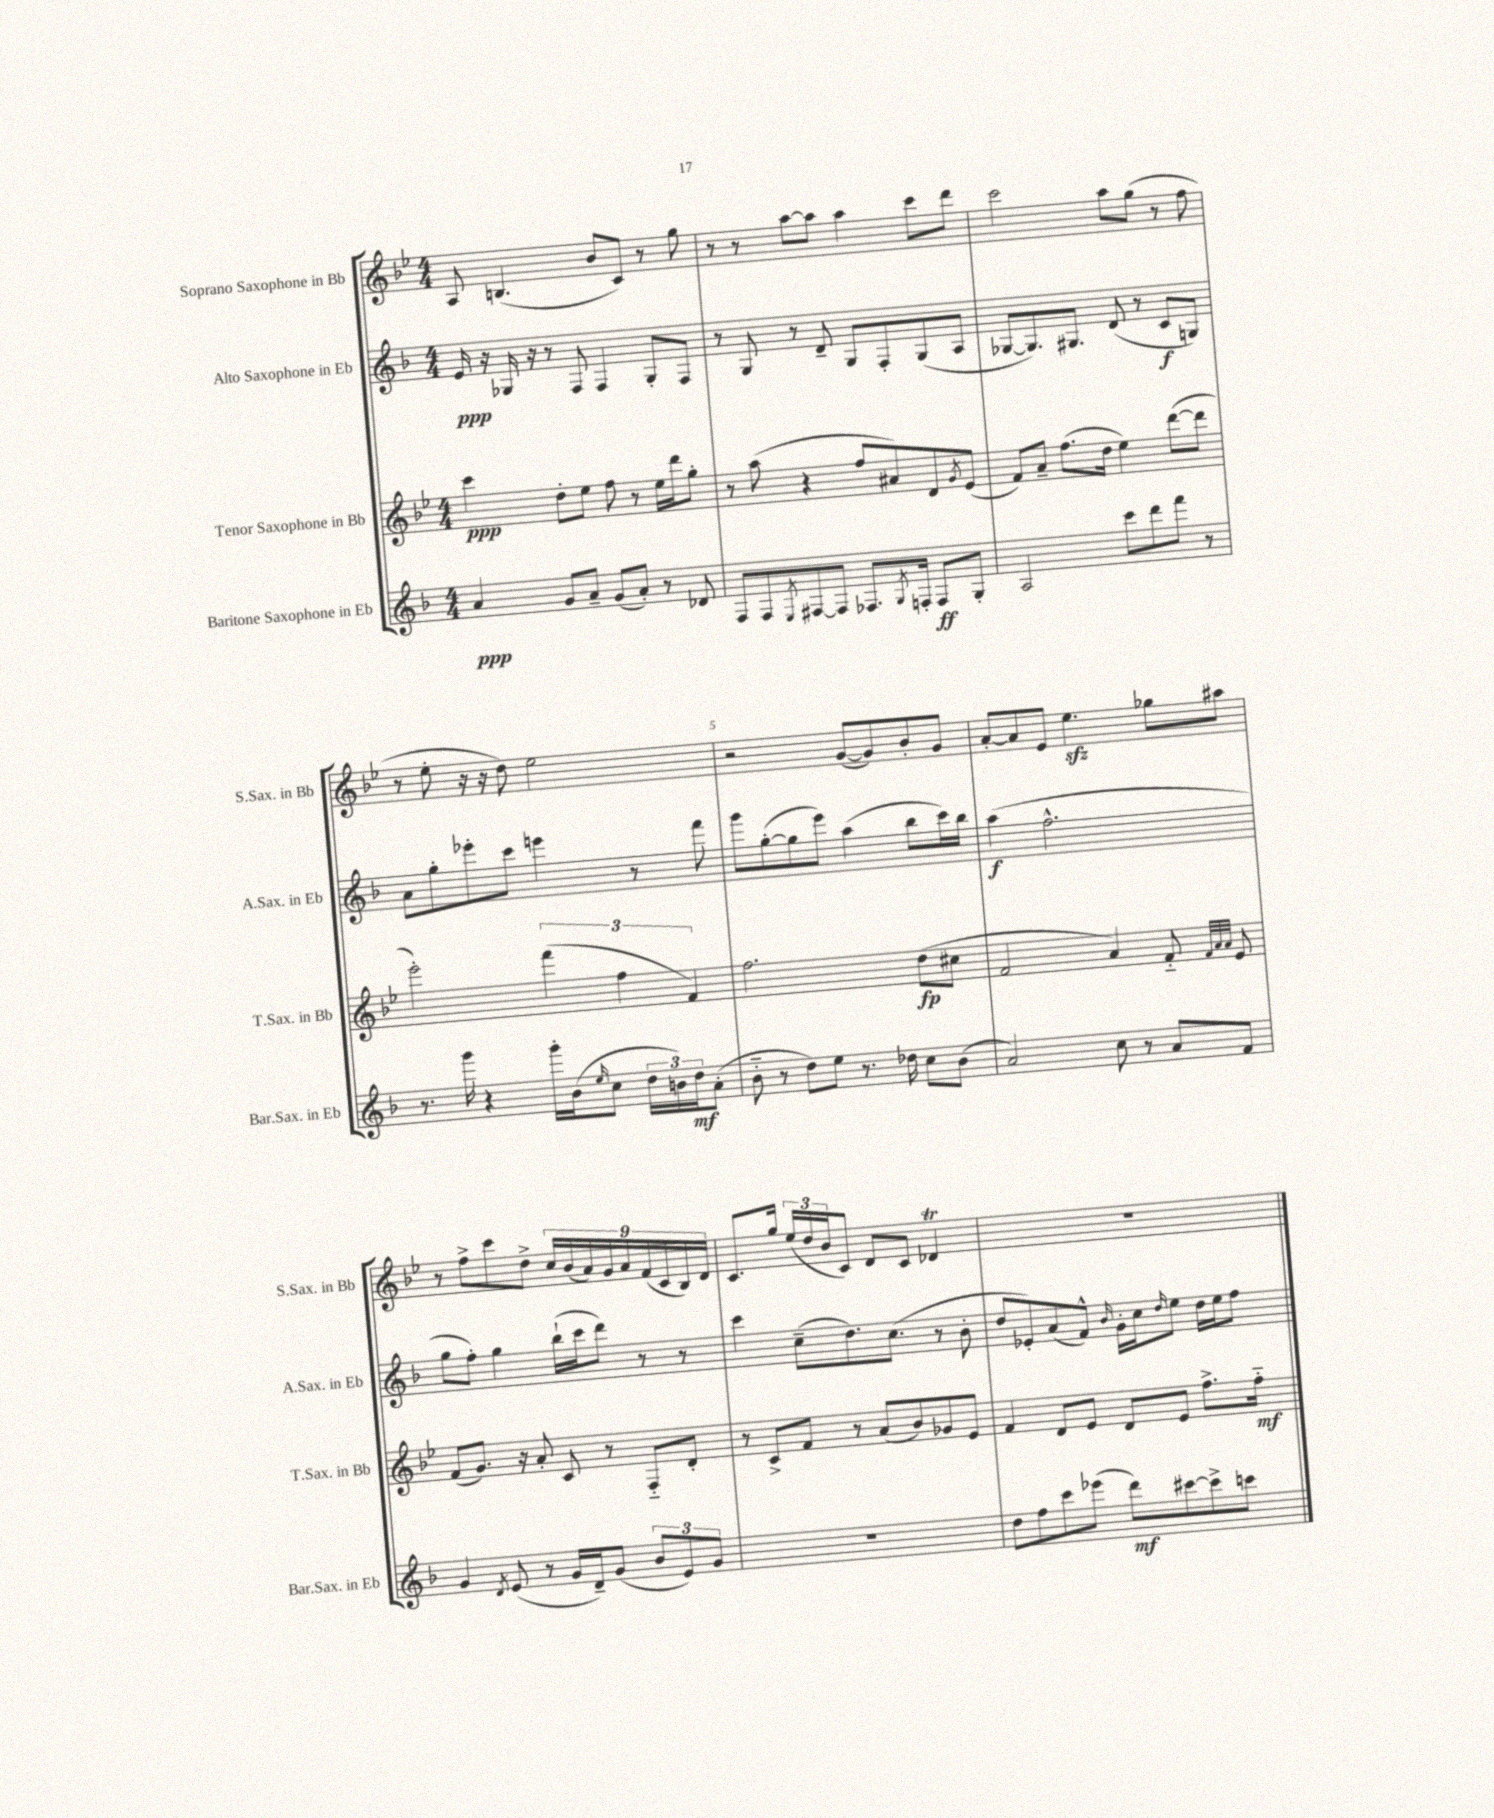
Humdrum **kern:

**kern	**dynam	**kern	**dynam	**kern	**dynam	**kern
*part4	*part4	*part3	*part3	*part2	*part2	*part1
*staff4	*staff4	*staff3	*staff3	*staff2	*staff2	*staff1
*I"Baritone Saxophone in Eb	*	*I"Tenor Saxophone in Bb	*	*I"Alto Saxophone in Eb	*	*I"Soprano Saxophone in Bb
*I'Bar.Sax. in Eb	*	*I'T.Sax. in Bb	*	*I'A.Sax. in Eb	*	*I'S.Sax. in Bb
*clefG2	*	*clefG2	*	*clefG2	*	*clefG2
*k[b-]	*	*k[b-e-]	*	*k[b-]	*	*k[b-e-]
*M4/4	*	*M4/4	*	*M4/4	*	*M4/4
=1	=1	=1	=1	=1	=1	=1
4a/	ppp	4ccc\	ppp	16e/	ppp	8A/
.	.	.	.	16r	.	.
.	.	.	.	16G-X/	.	(4.Bn/
.	.	.	.	16r	.	.
8g/L	.	8dd'\L	.	8r	.	.
8a~/J	.	8ee-\J	.	8F/	.	.
(8g/L	.	8ff\	.	4F/	.	8b-/L
8a'/J)	.	8r	.	.	.	8c/J)
8r	.	16ee-\LL	.	8G-'/L	.	8r
.	.	16ddd\J	.	.	.	.
8d-X/	.	8gg'\J	.	8F/J	.	8gg\
=2	=2	=2	=2	=2	=2	=2
8F/L	.	8r	.	8r	.	8r
8F/	.	(8aa\	.	8G/	.	8r
8qE/	.	.	.	.	.	.
[8F#X/	.	4r	.	8r	.	[8aa\L
8F#/J]	.	.	.	8d~/	.	8aa\J]
8.F-X/L	.	8ff/L	.	8G/L	.	4aa\
.	.	8a#X/)	.	8F'/	.	.
8qG/	.	.	.	.	.	.
16Fn'/Jk	.	.	.	.	.	.
8F/L	ff	8d/	.	(8G/	.	8ccc\L
.	.	8qg/	.	.	.	.
8G'/J	.	(8e-/J	.	8A/J	.	8ddd\J
=3	=3	=3	=3	=3	=3	=3
2A/	.	8f/L)	.	[8G-X/L	.	2ccc\
.	.	8a~/J	.	8.G-/])	.	.
.	.	(8.ff\L	.	.	.	.
.	.	.	.	8.G#X/J	.	.
.	.	16dd\Jk	.	.	.	.
8ccc\L	.	4ee-\)	.	(8d/	.	8aa\L
8ddd\	.	.	.	8r	.	(8gg\J
8fff\J	.	([8ddd\L	.	8c/L	f	8r
8r	.	8ddd\J]	.	8Gn/J)	.	8ff\
!!LO:LB:g=z
=4	=4	=4	=4	=4	=4	=4
8.r	.	2eee-'\)	.	8a\L	.	8r
.	.	.	.	8gg'\	.	8ee-'\
16ggg\	.	.	.	.	.	.
4r	.	.	.	8eee-X'\	.	16r
.	.	.	.	.	.	16r
.	.	.	.	8ccc\J	.	8dd\)
16ggg'\LL	.	(6fff\	.	4eeen\	.	2ee-\
(16b-\J	.	.	.	.	.	.
16qqee/	.	.	.	.	.	.
8cc\J	.	.	.	.	.	.
.	.	6ff\	.	.	.	.
24dd\LL	.	.	.	8r	.	.
24bn\)	.	.	.	.	.	.
24dd\J	mf	6f/)	.	.	.	.
(8a'\J	.	.	.	8fff\	.	.
=5	=5	=5	=5	=5	=5	=5
8b-\	.	2.ff\	.	8ggg\L	.	2r
8r	.	.	.	([8gg'\	.	.
8dd\L)	.	.	.	8gg\]	.	.
8ee\J	.	.	.	8eee\J)	.	.
8.r	.	.	.	(4aa\	.	([8g/L
.	.	.	.	.	.	8g/])
16dd-X\	.	.	.	.	.	.
8cc\L	.	(8dd\L	fp	8bb-\L	.	8b-'/
(8b-\J	.	8cc#X\J	.	16ccc\L)	.	8g/J
.	.	.	.	16bb-\JJ	.	.
=6	=6	=6	=6	=6	=6	=6
2a/)	.	2f/	.	(4aa\	f	[8a'/L
.	.	.	.	.	.	8a/]
.	.	.	.	2.ff^^\	.	8e-/J
.	.	.	.	.	.	4.ee-zz\
8cc\	.	4a/)	.	.	.	.
8r	.	.	.	.	.	.
8a/L	.	8f/	.	.	.	8gg-X\L
.	.	32qqf/LLL	.	.	.	.
.	.	32qqa/	.	.	.	.
.	.	32qqa/JJJ	.	.	.	.
8f/J	.	8e-/	.	.	.	8aa#X\J
!!LO:LB:g=z
=7	=7	=7	=7	=7	=7	=7
4g/	.	(8f/L	.	8gg\L	.	8r
.	.	8.g/J)	.	8ff'\J)	.	8ff^\L
8qd/	.	.	.	.	.	.
(8e/	.	.	.	4gg\	.	8ccc\
.	.	16r	.	.	.	.
8r	.	8a'/	.	.	.	8dd^\J
16g/LL	.	8c/	.	(16bb-`\LL	.	18cc/LL
.	.	.	.	.	.	(18b-/
16d~/J)	.	.	.	16ccc\J	.	.
.	.	.	.	.	.	18a/)
(8g/J	.	8r	.	8ddd\J)	.	.
.	.	.	.	.	.	18g/
.	.	.	.	.	.	18a/
12b-/L	.	8F/L	.	8r	.	.
.	.	.	.	.	.	(18f/
12e/)	.	.	.	.	.	18c/
.	.	8d'/J	.	8r	.	.
.	.	.	.	.	.	18B-/)
12g/J	.	.	.	.	.	.
.	.	.	.	.	.	18d/JJ
=8	=8	=8	=8	=8	=8	=8
1r	.	8r	.	4ccc\	.	8.c/L
.	.	8c^/L	.	.	.	.
.	.	.	.	.	.	16gg/Jk
.	.	8f/J	.	(8cc~\L	.	(24ee-/LL
.	.	.	.	.	.	24dd/
.	.	.	.	.	.	24b-/J
.	.	8r	.	8.dd\)	.	8c/J)
.	.	(8a/L	.	.	.	8d/L
.	.	.	.	(8.cc\J	.	.
.	.	8b-/)	.	.	.	8c/J
.	.	8g-X/	.	8r	.	4d-XT/
.	.	8e-/J	.	8b-'\	.	.
=9	=9	=9	=9	=9	=9	=9
8dd\L	.	4f/	.	8dd/L	.	1r
8ff\	.	.	.	8e-X'/)	.	.
8ccc\	.	8d/L	.	(8a/	.	.
(8eee-X\J	.	8e-/J	.	8f^^/J)	.	.
.	.	.	.	16qqb-/	.	.
8ddd\L)	mf	8d/L	.	16g'\LL	.	.
.	.	.	.	16cc\J	.	.
.	.	.	.	16qqdd/	.	.
[8ccc#X\	.	8e-/J	.	8ee\J	.	.
8ccc#^\]	.	8.ff^\L	.	16dd\LL	.	.
.	.	.	.	16ee\J	.	.
8cccn\J	.	.	.	8ff\J	.	.
.	.	16ff\Jk	mf	.	.	.
==	==	==	==	==	==	==
*-	*-	*-	*-	*-	*-	*-
